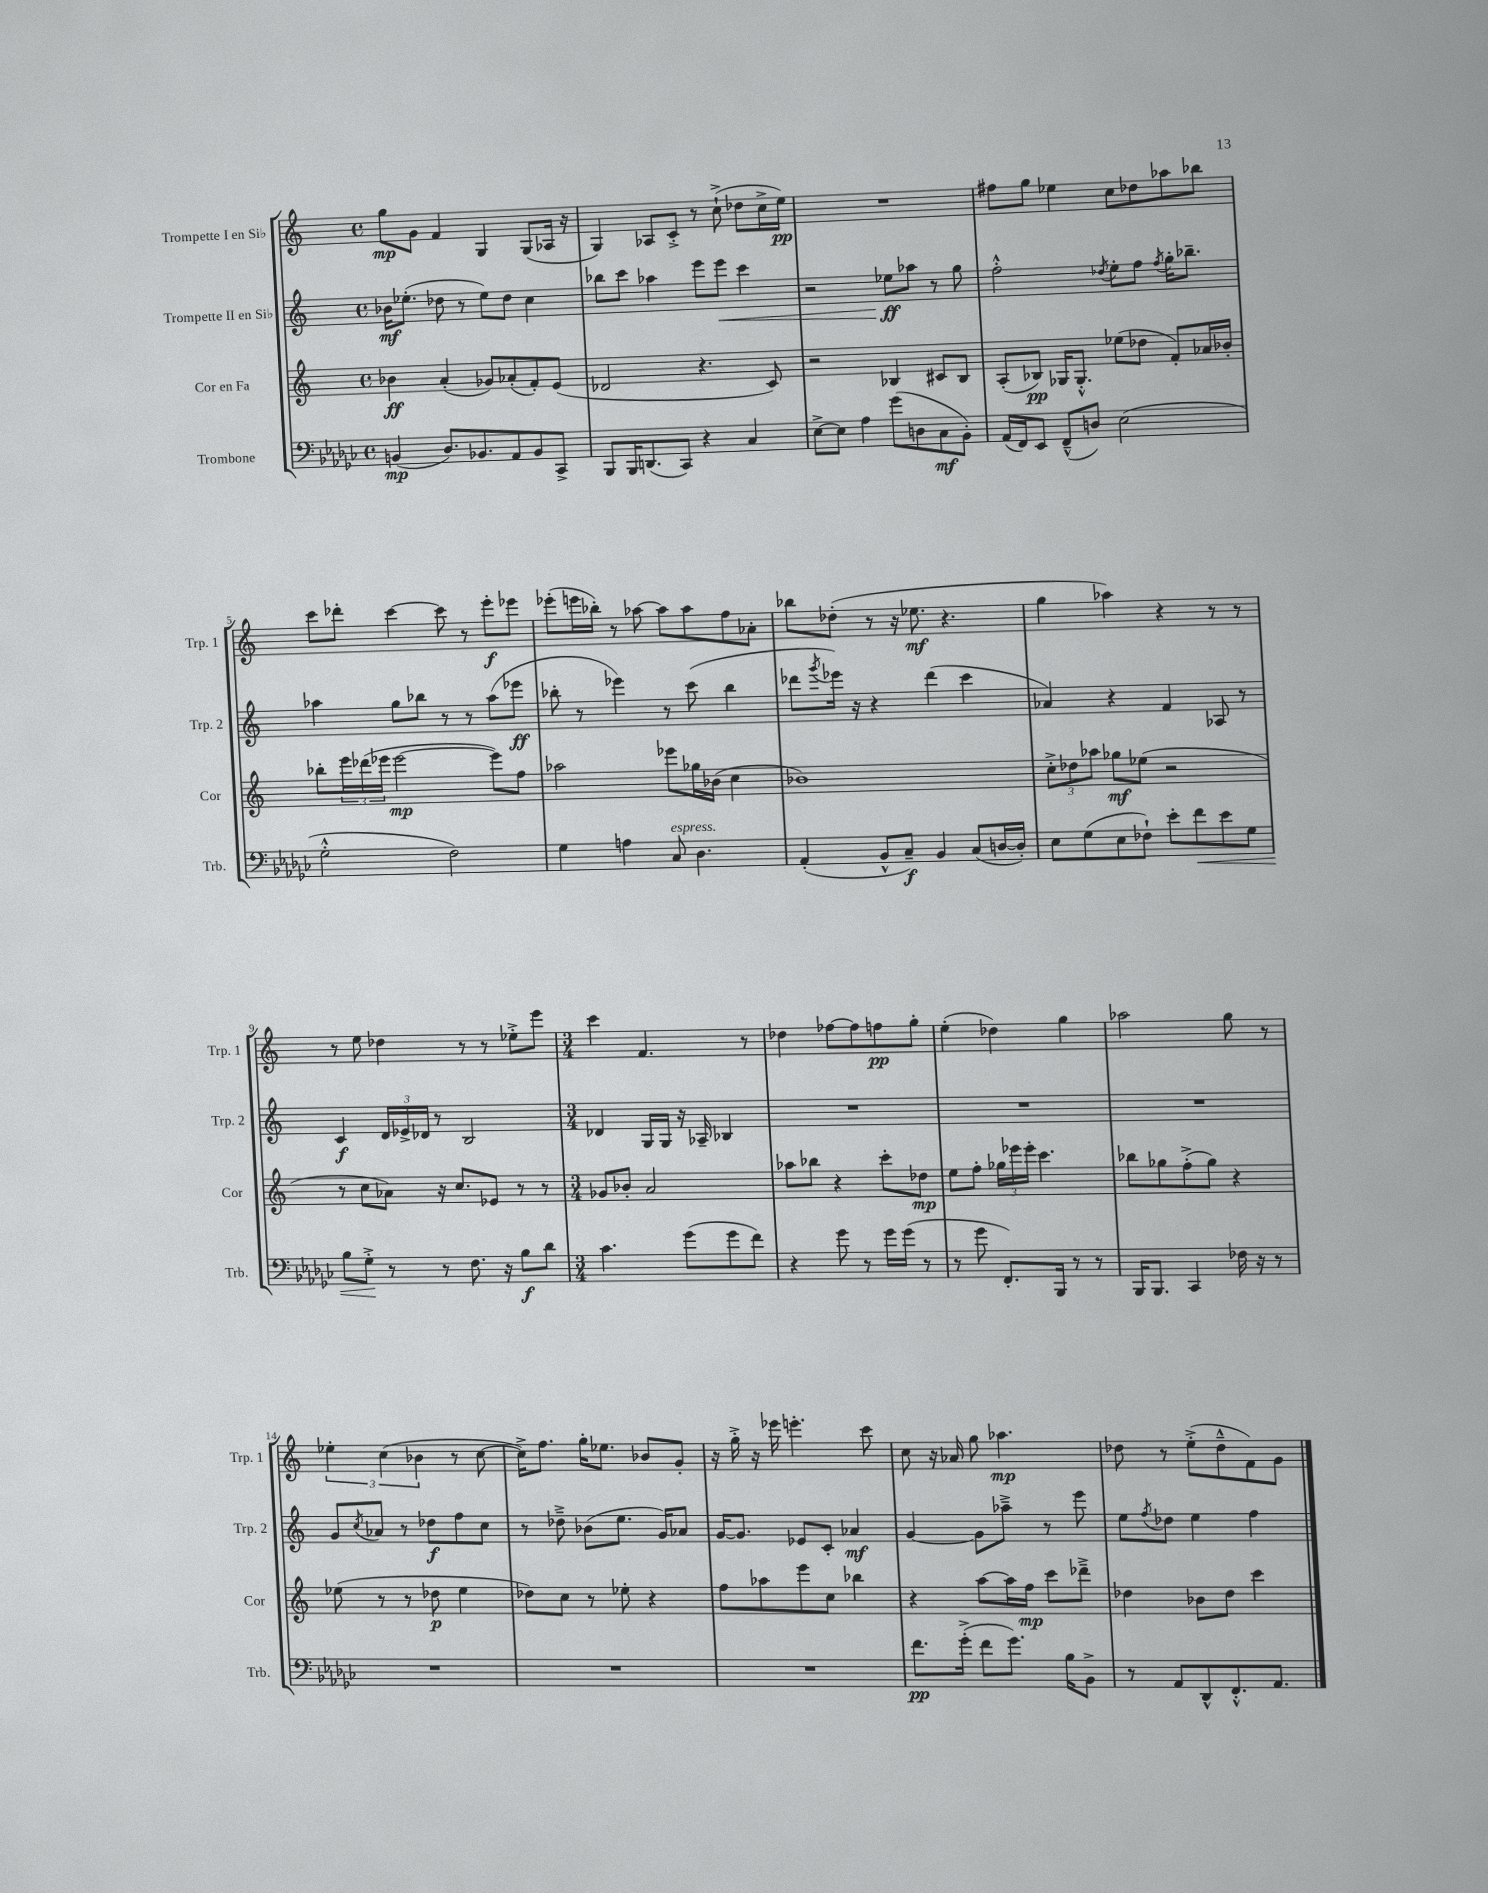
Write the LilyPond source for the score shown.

<<
\new StaffGroup <<
\new Staff = "s0" \with { instrumentName = "Trompette I en Sib" shortInstrumentName = "Trp. 1" } {
    \clef treble \key c \major \defaultTimeSignature \time 4/4
    g''8\mp g'8 f'4 g4 g8( aes16 r16 |
    g4) aes8 c'8-.-> r8 c''8-!->( des''8 c''16-> e''16\pp) |
    R1 |
    fis''8 g''8 ees''4 c''8 des''8 aes''8 bes''8 |
    c'''8 des'''8-. c'''4~ c'''8 r8 e'''8-.\f ees'''8 |
    ees'''8-.( e'''16 bes''16-.) r8 aes''8~ aes''8 aes''8 f''8 aes'8-. |
    bes''8 des''8-.( r8 r16 ees''8.\mf r4. |
    g''4 aes''4) r4 r8 r8 |
    r8 e''8 des''4 r8 r8 ees''8-.-> e'''8 |
    \numericTimeSignature \time 3/4 c'''4 f'4. r8 |
    des''4 fes''8~ fes''8 f''8\pp g''8-. |
    e''4-.( des''4) g''4 |
    aes''2 g''8 r8 |
    \tuplet 3/2 { ees''4-. c''4( bes'4 } r8 c''8~ |
    c''16->) f''8. g''16-. ees''8. bes'8 g'8-. |
    r16 g''16-.-> r16 ees'''16 e'''4.-. c'''8 |
    c''8 r16 aes'16 g''8 aes''4.\mp |
    des''8 r8 e''8-.->( des''8---^ f'8) g'8 \bar "|." |
}
\new Staff = "s1" \with { instrumentName = "Trompette II en Sib" shortInstrumentName = "Trp. 2" } {
    \clef treble \key c \major \defaultTimeSignature \time 4/4
    bes'16\mf ees''8.-.( des''8 r8 ees''8) des''8 c''4 |
    bes''8 c'''8 aes''4 e'''8 e'''8\< c'''4 |
    r2 ees''8\ff\! aes''8 r8 g''8 |
    f''2-.-^ \acciaccatura { des''8 } e''8-. f''8 \acciaccatura { f''8 } g''16-. bes''8.-- |
    aes''4 g''8 bes''8 r8 r8 aes''8( ees'''8\ff |
    bes''8-. r8 ees'''4) r8 c'''8( bes''4 |
    des'''8 \acciaccatura { g'''8 } ees'''16) r16 r4 des'''4( c'''4 |
    aes'4) r4 f'4 aes8 r8 |
    c'4\f \tuplet 3/2 { d'16 ees'16-> des'16 } r8 b2 |
    \numericTimeSignature \time 3/4 des'4 g16 g16 r16 aes16-- bes4 |
    R2. |
    R2. |
    R2. |
    g'8 \acciaccatura { c''8 } aes'8 r8 des''8\f f''8 c''8 |
    r8 des''8---> bes'8( e''8. g'16) aes'8 |
    g'16~ g'8. ees'8 c'8-. aes'4\mf |
    g'4~ g'8 aes''8---> r8 e'''8 |
    e''8 \acciaccatura { f''8 } des''8 e''4 f''4 \bar "|." |
}
\new Staff = "s2" \with { instrumentName = "Cor en Fa" shortInstrumentName = "Cor" } {
    \clef treble \key c \major \defaultTimeSignature \time 4/4
    bes'4\ff a'4-.( ges'8) aes'8-.( f'8-.) e'8( |
    des'2 r4. c'8) |
    r2 bes4 cis'8 bes8 |
    a8-.( bes8\pp) ges16 ges8.-.-^ ees''8( des''8 f'8-.) aes'16 bes'16-. |
    bes''8-. \tuplet 3/2 { e'''16 des'''16( ees'''16 } ees'''2~\mp ees'''8) f''8 |
    aes''2 ees'''8 ges''16 bes'16( c''4 |
    bes'1) |
    \tuplet 3/2 { c''8-.-> des''8 aes''8 } ges''8\mf ees''8( r2 |
    r8 c''8 aes'8) r16 c''8. ees'8 r8 r8 |
    \numericTimeSignature \time 3/4 ges'8 bes'8-. a'2 |
    aes''8 bes''8 r4 c'''8-. des''8\mp |
    e''8 f''8-. \tuplet 3/2 { ges''16 ees'''16 ees'''16-. } c'''4. |
    bes''8 ges''8 f''8-.->( ges''8) r4 |
    ees''8( r8 r8 des''8\p ees''4 |
    des''8) c''8 r8 ees''8-. r4 |
    f''8 aes''8 e'''8 c''8 bes''4 |
    r4 a''8~ a''16 f''16\mp c'''8 des'''8---> |
    des''4 bes'8 des''8 c'''4 \bar "|." |
}
\new Staff = "s3" \with { instrumentName = "Trombone" shortInstrumentName = "Trb." } {
    \clef bass \key ges \major \defaultTimeSignature \time 4/4
    b,4\mp( des8.) bes,8. aes,8 bes,8 ces,8-> |
    bes,,8 bes,,16 d,8.( ces,8) r4 ces4 |
    ees8~-> ees8 aes4 ges'8( d8 ces8\mf bes,8-.) |
    aes,16( f,16) ees,8 f,8---^( d8) ees2( |
    ges2-.-^ f2) |
    ges4 a4 ces8^\markup { \italic "espress." } des4. |
    aes,4-.( bes,8-^ ces8--\f) bes,4 ces8( d16~ d16-.) |
    ees8 ges8( ees8 fes8-!) ees'8-. f'8\< ees'8 ges8 |
    bes8 ges8-.->\! r8 r8 f8. r16 bes8\f des'8 |
    \numericTimeSignature \time 3/4 ces'4. ges'8( ges'8 f'8) |
    r4 ges'8 r8 ges'16 ges'16( r8 |
    r8 ges'8 f,8.-.) bes,,16 r8 r8 |
    bes,,16 bes,,8. ces,4 fes16 r16 r8 |
    R2. |
    R2. |
    R2. |
    f'8.\pp ges'16-.->( f'8 ges'8.) bes16 bes,8-> |
    r8 aes,8 des,8-^ f,8.-.-^ aes,8. \bar "|." |
}
>>
>>
